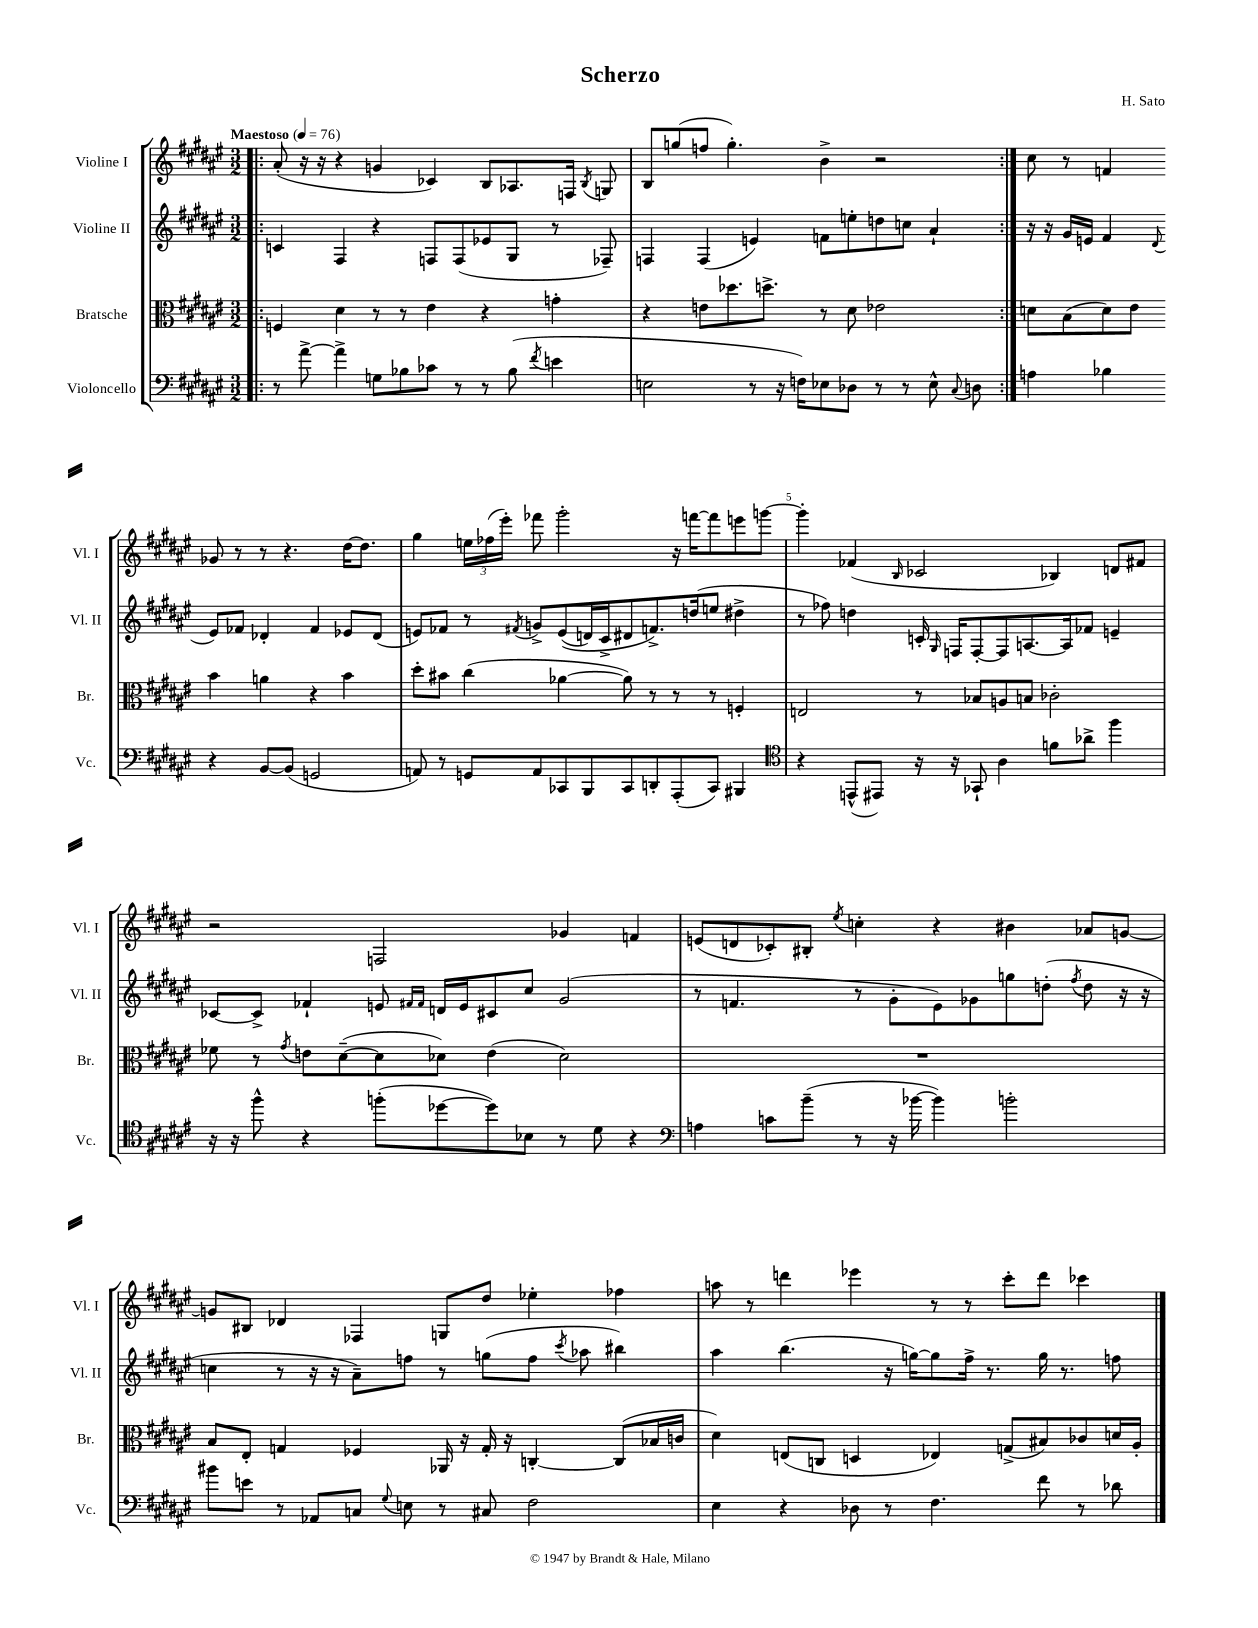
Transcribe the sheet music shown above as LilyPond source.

\header { title = "Scherzo" composer = "H. Sato" }
<<
\new StaffGroup <<
\new Staff = "s0" \with { instrumentName = "Violine I" shortInstrumentName = "Vl. I" } {
    \clef treble \key fis \major \numericTimeSignature \time 3/2 \tempo "Maestoso" 4 = 76
    \autoBeamOff \repeat volta 2 { \bar ".|:" ais'8-.( r16 r16 r4 g'4 ces'4) b8[ aes8. f16] \acciaccatura { b8 } g8 |
    b8[ g''8( f''8] g''4.-.) b'4-> r2 | }
    cis''8 r8 f'4 ges'8 r8 r8 r4. dis''16[~ dis''8.] |
    gis''4 \tuplet 3/2 { e''16[ fes''16( eis'''16]-.) } fes'''8 gis'''2-. r16 f'''16[~ f'''8 e'''8 g'''8]~ |
    g'''4-. fes'4( \grace { b16 } ces'2 bes4) d'8[ fis'8] |
    r2 f2 ges'4 f'4 |
    e'8[( d'8 ces'8-.) bis8]-. \acciaccatura { eis''8 } c''4-. r4 bis'4 aes'8[ g'8]~ |
    g'8[ bis8] des'4 fes4 g8[ dis''8] ees''4-. fes''4 |
    a''8 r8 d'''4 ees'''4 r8 r8 cis'''8[-. d'''8] ces'''4 \bar "|." |
}
\new Staff = "s1" \with { instrumentName = "Violine II" shortInstrumentName = "Vl. II" } {
    \clef treble \key fis \major \numericTimeSignature \time 3/2
    \autoBeamOff \repeat volta 2 { \bar ".|:" c'4 fis4 r4 f8[ f8( ees'8 gis8] r8 fes8--) |
    f4 f4( e'4) f'8[ e''8-. d''8 c''8] ais'4-! | }
    r16 r16 gis'16[ e'16] fis'4 \appoggiatura { dis'8 } e'8[ fes'8] des'4-. fes'4 ees'8[ des'8]( |
    e'8[) fes'8] r8 \acciaccatura { fis'8 } g'8[-> e'8(\( d'16) cis'16-> dis'8 f'8.->\) d''16( e''8] dis''4-> |
    r8 fes''8) d''4 c'16-. \grace { gis16 } f16[ f8~-. f8 a8.~ a16 fes'8] e'4-- |
    ces'8[~ ces'8]-> fes'4-! e'8 \grace { fis'16[ fis'16] } d'16[ e'16 cis'8 cis''8] gis'2( |
    r8 f'4. r8 gis'8[-. eis'8) ges'8 g''8 d''8]-.( \acciaccatura { fis''8 } d''8 r16 r16 |
    c''4 r8 r16 r16 ais'8[--) f''8] r8 g''8[( f''8] \acciaccatura { cis'''8 } aes''8 bis''4) |
    ais''4 b''4.( r16 g''16[~) g''8 fis''16]-> r8. g''16 r8. f''8 \bar "|." |
}
\new Staff = "s2" \with { instrumentName = "Bratsche" shortInstrumentName = "Br." } {
    \clef alto \key fis \major \numericTimeSignature \time 3/2
    \autoBeamOff \repeat volta 2 { \bar ".|:" f4 dis'4 r8 r8 eis'4 r4 g'4-. |
    r4 e'8[ des''8. d''8.]-> r8 dis'8 ees'2 | }
    d'8[ b8( d'8) eis'8] b'4 a'4 r4 b'4 |
    dis''8[-. bis'8] cis''4( aes'4~ aes'8) r8 r8 r8 f4-. |
    e2 r8 bes8[ a8 b8] ces'2-. |
    fes'8 r8 \acciaccatura { gis'8 } e'8[ dis'8~--( dis'8 des'8]) e'4( des'2) |
    R1. |
    b8[ eis8]-. g4 fes4 aes,16 r16 g16-. r16 c4~-. c8[( bes16 c'16] |
    dis'4) e8[( c8] d4 ees4) g8[->( bis8) ces'8 d'16 ais16]-. \bar "|." |
}
\new Staff = "s3" \with { instrumentName = "Violoncello" shortInstrumentName = "Vc." } {
    \clef bass \key fis \major \numericTimeSignature \time 3/2
    \autoBeamOff \repeat volta 2 { \bar ".|:" r8 ais'8~-> ais'4-> g8[ bes8 ces'8] r8 r8 bes8( \acciaccatura { fis'8 } e'4 |
    e2 r8 r16 f16[) ees8 des8] r8 r8 ees8-^ \appoggiatura { cis8 } d8 | }
    a4 bes4 r4 b,8[~ b,8]( g,2 |
    a,8) r8 g,8[ a,8 ces,8 b,,8 ces,8 d,8-. ais,,8-.( ces,8]) bis,,4 |
    \clef tenor r4 e,8[-^( eis,8]) r16 r16 ges,8-! ais4 f'8[ aes'8]-> fis''4 |
    r16 r16 fis''8-^ r4 f''8[-.( des''8~ des''8) bes8] r8 dis'8 r4 |
    \clef bass a4 c'8[ b'8]--( r8 r16 bes'16~ bes'4) b'2-. |
    bis'8[ e'8] r8 aes,8[ c8] \appoggiatura { gis8 } e8 r8 cis8 fis2 |
    eis4 r4 des8 r8 fis4. fis'8 r8 des'8 \bar "|." |
}
>>
>>
\layout { \context { \Score \override BarNumber.break-visibility = ##(#f #t #t) barNumberVisibility = #(every-nth-bar-number-visible 5) } }
